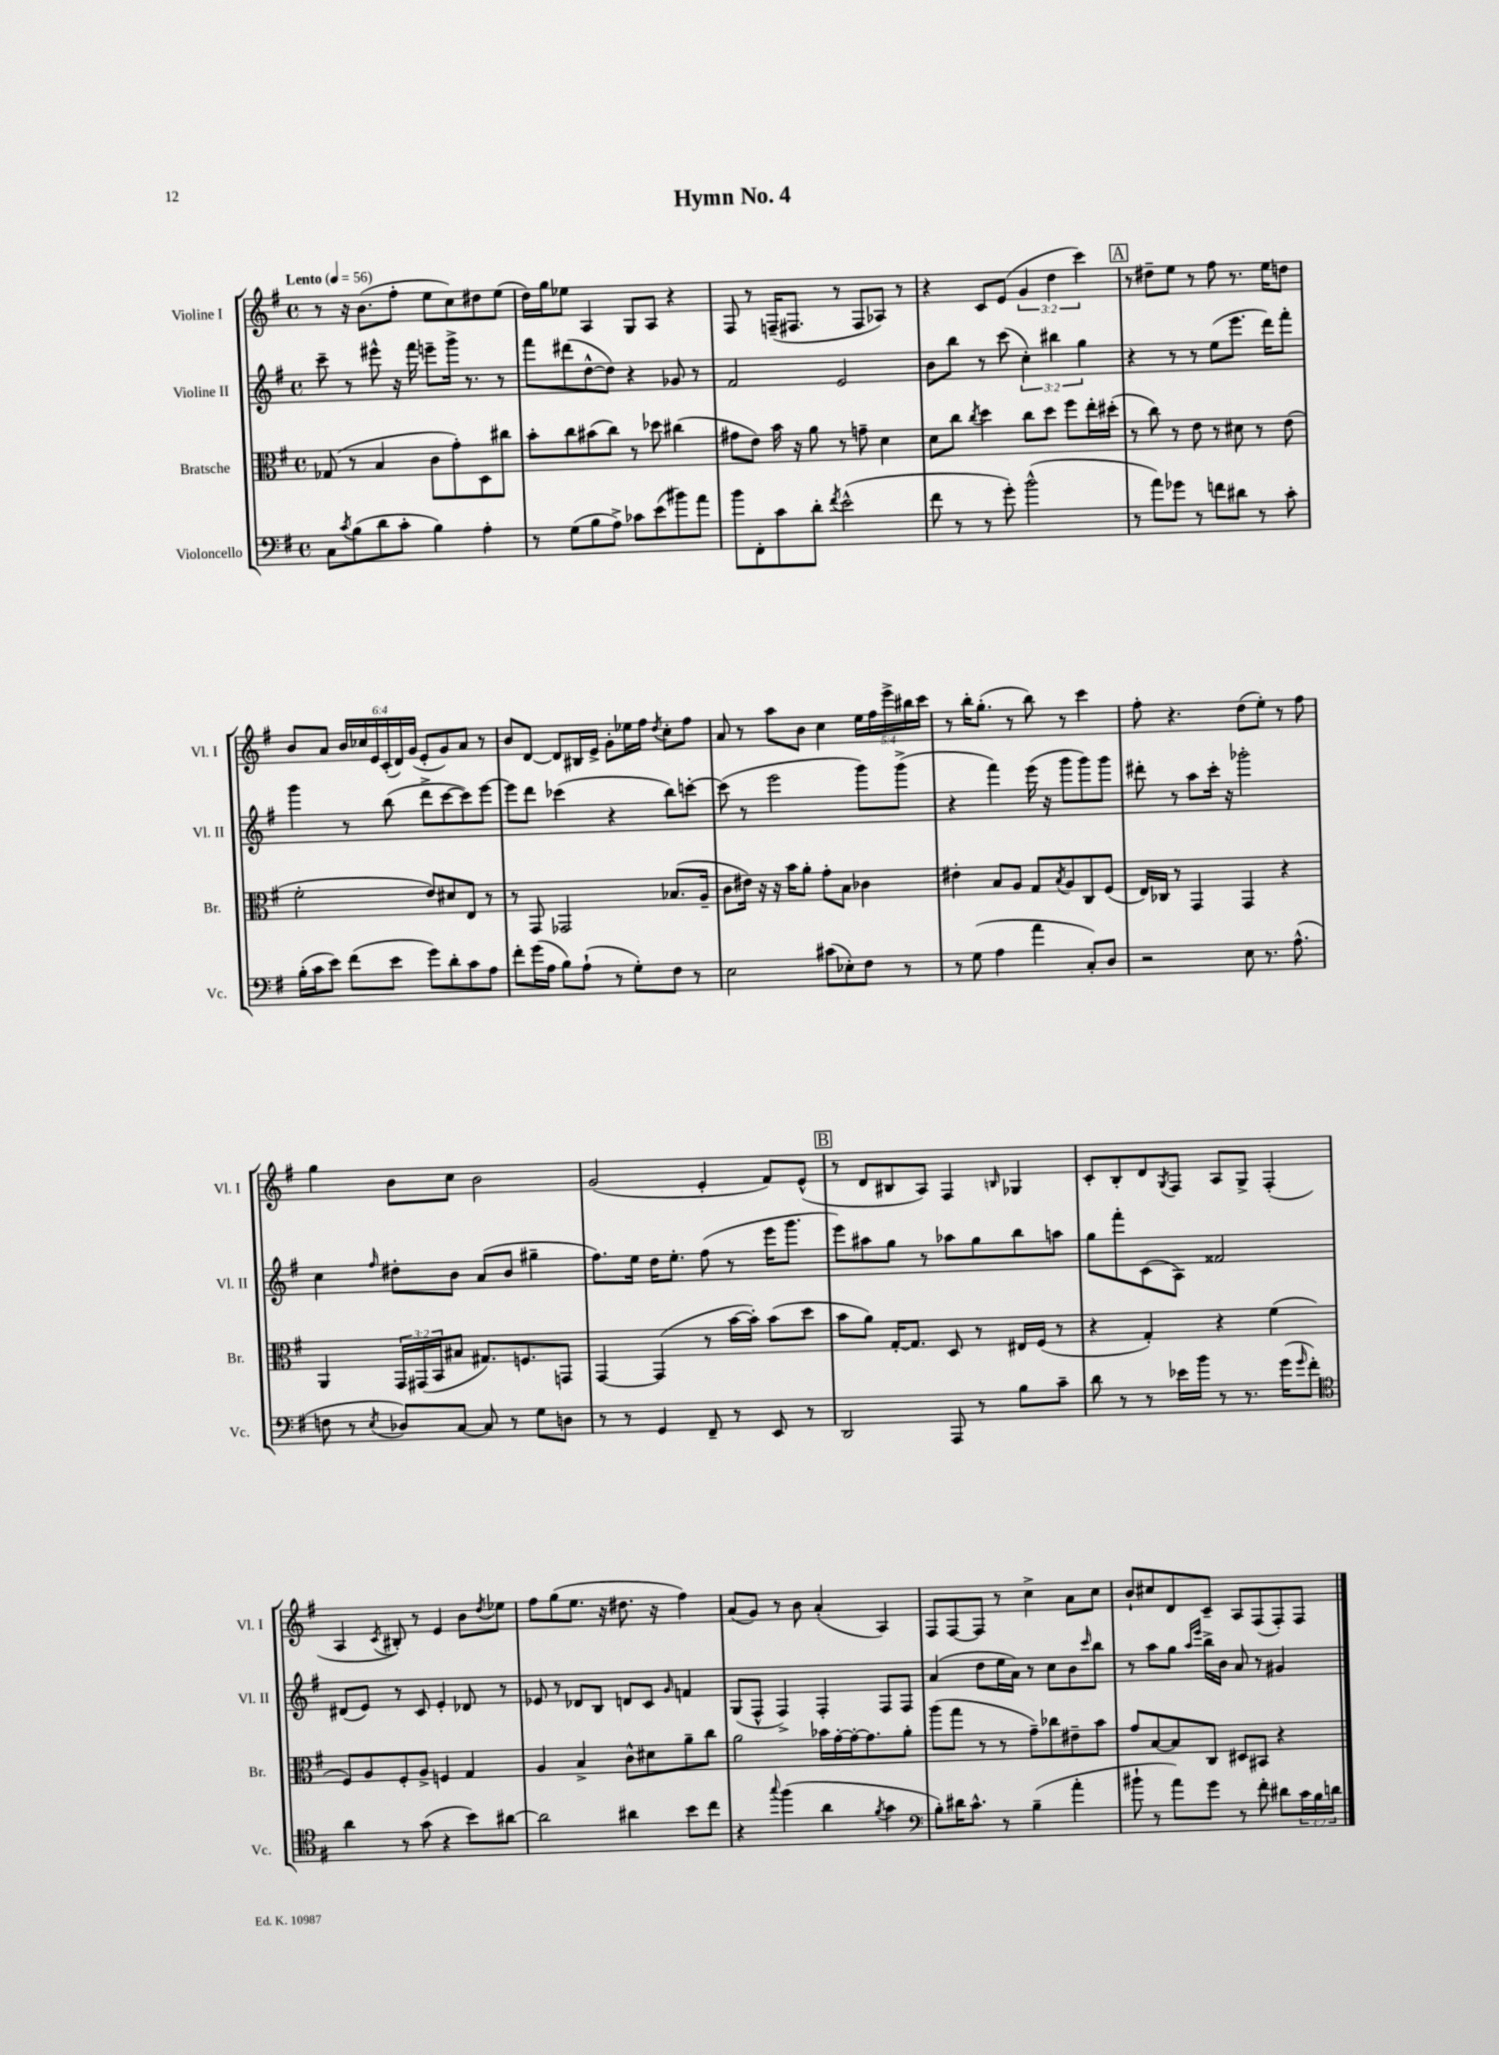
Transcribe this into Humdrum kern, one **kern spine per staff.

**kern	**kern	**kern	**kern
*staff4	*staff3	*staff2	*staff1
*clefF4	*clefC3	*clefG2	*clefG2
*k[f#]	*k[f#]	*k[f#]	*k[f#]
*M4/4	*M4/4	*M4/4	*M4/4
*met(c)	*met(c)	*met(c)	*met(c)
*MM56	*MM56	*MM56	*MM56
8C\L	(8G-/	8ccc~\	8r
8qc/	.	.	.
(8B\	8r	8r	16r
.	.	.	(8.b\L
8d\	4B/	8eee#^^\	.
8c'\J	.	16r	8ff#'\J
.	.	16fff#\	.
4B\)	8c\L	8eee~\L	8ee\L
.	8g'\)	16ggg^\Jk	8cc\)
.	.	8.r	.
4A'\	8D\	.	8dd#\
.	8cc#\J	8r	(8ee\J
=	=	=	=
8r	8b'\L	8fff#\L	16dd\LL)
.	.	.	16gg\J
(8G\L	8cc\	(8ddd#\	8ee-\J
8B\	(8b#\	[8dd^^\	4A/
8A^\J)	8cc\J)	8dd\]J)	.
8c-\L	8r	4r	8G/L
(8e\	8dd-\	.	8A/J
8b#\)	(4cc#\	8g-/	4r
8a\J	.	8r	.
=	=	=	=
8b\L	8g#\L	2f#/	8F#/
8FF#'\	8e\J)	.	8r
8c\	16b\	.	(16F~/LK
.	16r	.	8.F#/J
8d'\J	8a\	.	.
8qf#/	.	.	.
(2e^^\	8r	2e/	8r
.	8g~\	.	8F#/L
.	4d\	.	8A-/J)
.	.	.	8r
=	=	=	=
8f#\	8d\L	8b\L	4r
8r	8cc\J	8bb\J	.
.	8qcc/	.	.
8r	4dd\	8r	8c/L
8g'\)	.	(8ccc\	(8e/J
(2b^^\	8cc\L	6cc'\)	6g/
.	8dd\J	.	.
.	.	6bb#\	6dd\
.	8ff#\L	.	.
.	.	6gg\	6ccc\)
.	16ee'\L	.	.
.	(16dd#'\JJ	.	.
=	=	=	=
8r	8r	4r	8r
8a\L)	8cc\)	.	8dd#~\L
8g-\J	8r	8r	8ee\J
8r	8e\	8r	8r
8f\L	8r	(8ee\L	8ff#\
8d#\J	8d#\	8.eee\J	8.r
8r	8r	.	.
.	.	16ddd\LK)	16ee\LK
8c'\	(8e\	8fff#'\J	8dd\J
=	=	=	=
(16B'\LL	2f#'\	4ggg\	8b/L
16c\J	.	.	.
8e\J)	.	.	8a/J
(8f#\L	.	8r	24b/LL
.	.	.	24cc-/
.	.	.	24e/
8e\J	.	(8bb\	(24c'/
.	.	.	24d/)
.	.	.	(24g/JJ
8g\L)	8e/L)	8ddd^\L	8e'/L
8d'\	8d#/	[8ccc\	8g/)
8c\	8E/J	8ccc\])	8a/J
8A\J	8r	[8eee\J	8r
=	=	=	=
8f#'\L	8r	8eee\]L	8b/L
(16g\L	8GG/	8ddd\J	[8d/J
16A\JJ	.	.	.
8B\L)	2GG-/	(4ccc-\	8d/]L
(8A`\J	.	.	16B#/L
.	.	.	16e^/JJ
8r	.	4r	8g'\L
8G'\L)	.	.	16ee-\L
.	.	.	16ff#\JJ
.	.	.	8qdd/
8F#\J	(8.B-/L	8bb\L)	8cc'\L
8r	.	[8ccc'\J	8ff#\J
.	16A~/Jk	.	.
=	=	=	=
2E\	8c\L	(8ccc\]	8a/
.	16e#\Jk)	8r	8r
.	16r	.	.
.	16r	2eee\	8aa\L
.	16b\LK	.	.
.	8a'\J	.	8b\J
(8c#\L	8g'\L	.	4cc\
8E-'\)	8B\J	.	.
8F#\J	4c-\	8ggg\L)	20ee\LL
.	.	.	20ff#\
.	.	.	20eee^\
8r	.	(8ggg^\J	.
.	.	.	20bb#\
.	.	.	20ccc\JJ
=	=	=	=
8r	4e#'\	4r	8r
(8G\	.	.	16bb'\LK
.	.	.	(8.gg'\J
4A\	8B/L	4fff#\)	.
.	8A/J	.	8r
4a\	8G/L	(16eee\	8bb\)
.	.	16r	.
.	8qB/	.	.
.	8A/	8ggg\L	8r
8C'/L)	8C/	8ggg\)	4ccc\
8D/J	(8F#/J	8ggg\J	.
=	=	=	=
2r	16E/LL)	8ddd#'\	8ff#'\
.	16C-/JJ	.	.
.	8r	8r	4.r
.	4GG/	8aa\L	.
.	.	16ccc'\Jk	.
.	.	16r	.
8E\	4GG/	2ggg-'\	(8dd\L
8.r	.	.	8ee'\J)
.	4r	.	8r
(8.A^^\	.	.	.
.	.	.	8ff#\
=	=	=	=
8F\	4AA/	4cc\	4gg\
8r	.	.	.
8qE/	.	16qqff#/	.
8D-/L)	24GG/LL	8dd#'\L	8b\L
.	(24GG#/	.	.
.	24BB/J	.	.
[8C/J	8B#/J	8b\J	8cc\J
8C/]	8.G#/L)	(8a/L	2b\
8r	.	8b/J	.
.	8.F/	.	.
8G\L	.	4gg#~\	.
8D\J	8GG/J	.	.
=	=	=	=
8r	[4GG/	8.ff#\L)	(2g/
8r	.	.	.
.	.	16ee\Jk	.
4GG/	(4GG/]	16dd\LK	.
.	.	8.ee'\J	.
8FF#~/	8r	(8ff#\	4e'/
8r	[16b\LL	8r	.
.	16b'\]JJ)	.	.
8EE/	(8b\L	16eee\LK	8f#/L)
.	.	8.ggg\J	.
8r	8dd\J	.	(8e^^/J
=	=	=	=
2DD/	8b\L	8eee\L)	8r
.	8a\J)	8aa#\	8d/L
.	[16G'/LK	8gg\J	8B#/
.	8.G/]J	.	.
.	.	8r	8A/J)
8AAA/	8D/	8aa-\L	4F#/
8r	8r	8gg\	.
.	.	.	16qqB/
8B\L	16E#/LL	8bb\	4G-/
.	(16F#/JJ	.	.
8c~\J	8r	8aa\J	.
=	=	=	=
8d\	4r	8gg\L	8c'/L
8r	.	8fff#'\	8B'/
8r	4G'/)	(8c\	8d/
.	.	.	8qG/
16e-\LL	.	8A\J)	8F#/J
16b\JJ	.	.	.
8r	4r	2f##/	8A/L
8.r	.	.	8G^/J
.	(4f#\	.	(4F#'/
(16g\LK	.	.	.
16qqg/	.	.	.
8f#'\J)	.	.	.
=	=	=	=
*clefC4	*	*	*
4a\	8F#/L)	(8d#/L	4A/
.	8A/	8e/J)	.
.	.	.	8qc/
8r	8F#'/	8r	8B#'/)
(8g\	8A^/J	8c/	8r
4r	4F/	4e'/	4e/
8b\L)	4G/	8d-/	8b\L
.	.	.	8qdd/
[8a#\J	.	8r	8ee-\J
=	=	=	=
2a#\]	4A/	8e-/	8ff#\L
.	.	8r	(8gg\
.	4B^/	8d-/L	8.ee\J
.	.	8B/J	.
.	.	.	16r
4a#\	8c^^\L	8d/L	8.dd#\
.	8d#\	8c/J	.
.	.	.	16r
.	.	16qqg/	.
8b\L	8a~\	4f/	4ff#\)
8cc\J	8cc\J	.	.
=	=	=	=
4r	2a\	(8G/L	(8a/L
.	.	8F#^^/J	8g/J)
8qqgg/	.	.	.
(4ff#\	.	4F#^/)	8r
.	.	.	8b\
4a\	16b-\LL	4F#'/	(4a'/
.	[16g'\	.	.
.	16g'\_J	.	.
.	8.g\]	.	.
8qf#/	.	.	.
4g\	.	8F#/L	4A/)
.	8a'\J	8F#/J	.
=	=	=	=
*clefF4	*	*	*
8B'\L)	(8aa\L	(4a/	8F#/L
16d#\K	8gg\J	.	[8F#/
8.c^^\J	.	.	.
.	8r	8dd\L	8F#/]J
8r	8r	16ee\L	8r
.	.	16a\JJ)	.
(4B~\	8g~\L)	8r	4cc^\
.	8cc-\	8cc\L	.
4a'\	8e#~\	8b\	8a\L
.	.	16qqccc/	.
.	8b\J	8bb\J	8cc\J
=	=	=	=
8b#`\	8g/L	8r	8b`/L
8r	[8B/	8aa\L	8cc#/
8a\L)	8B/]	8gg\J	8d/
.	.	16qqaa/LL	.
.	.	16qqeee/JJ	.
8g\J	8C/J	16bb^\LL	8c~/J
.	.	16b\JJ	.
8r	8D#/L	8a/	8A/L
8f#'\	8BB#/J	8r	(8F#/
8d#\L	4r	4g#/	8F#'/)
24c\L	.	.	8F#/J
24B\	.	.	.
24d\JJ	.	.	.
==	==	==	==
*-	*-	*-	*-
